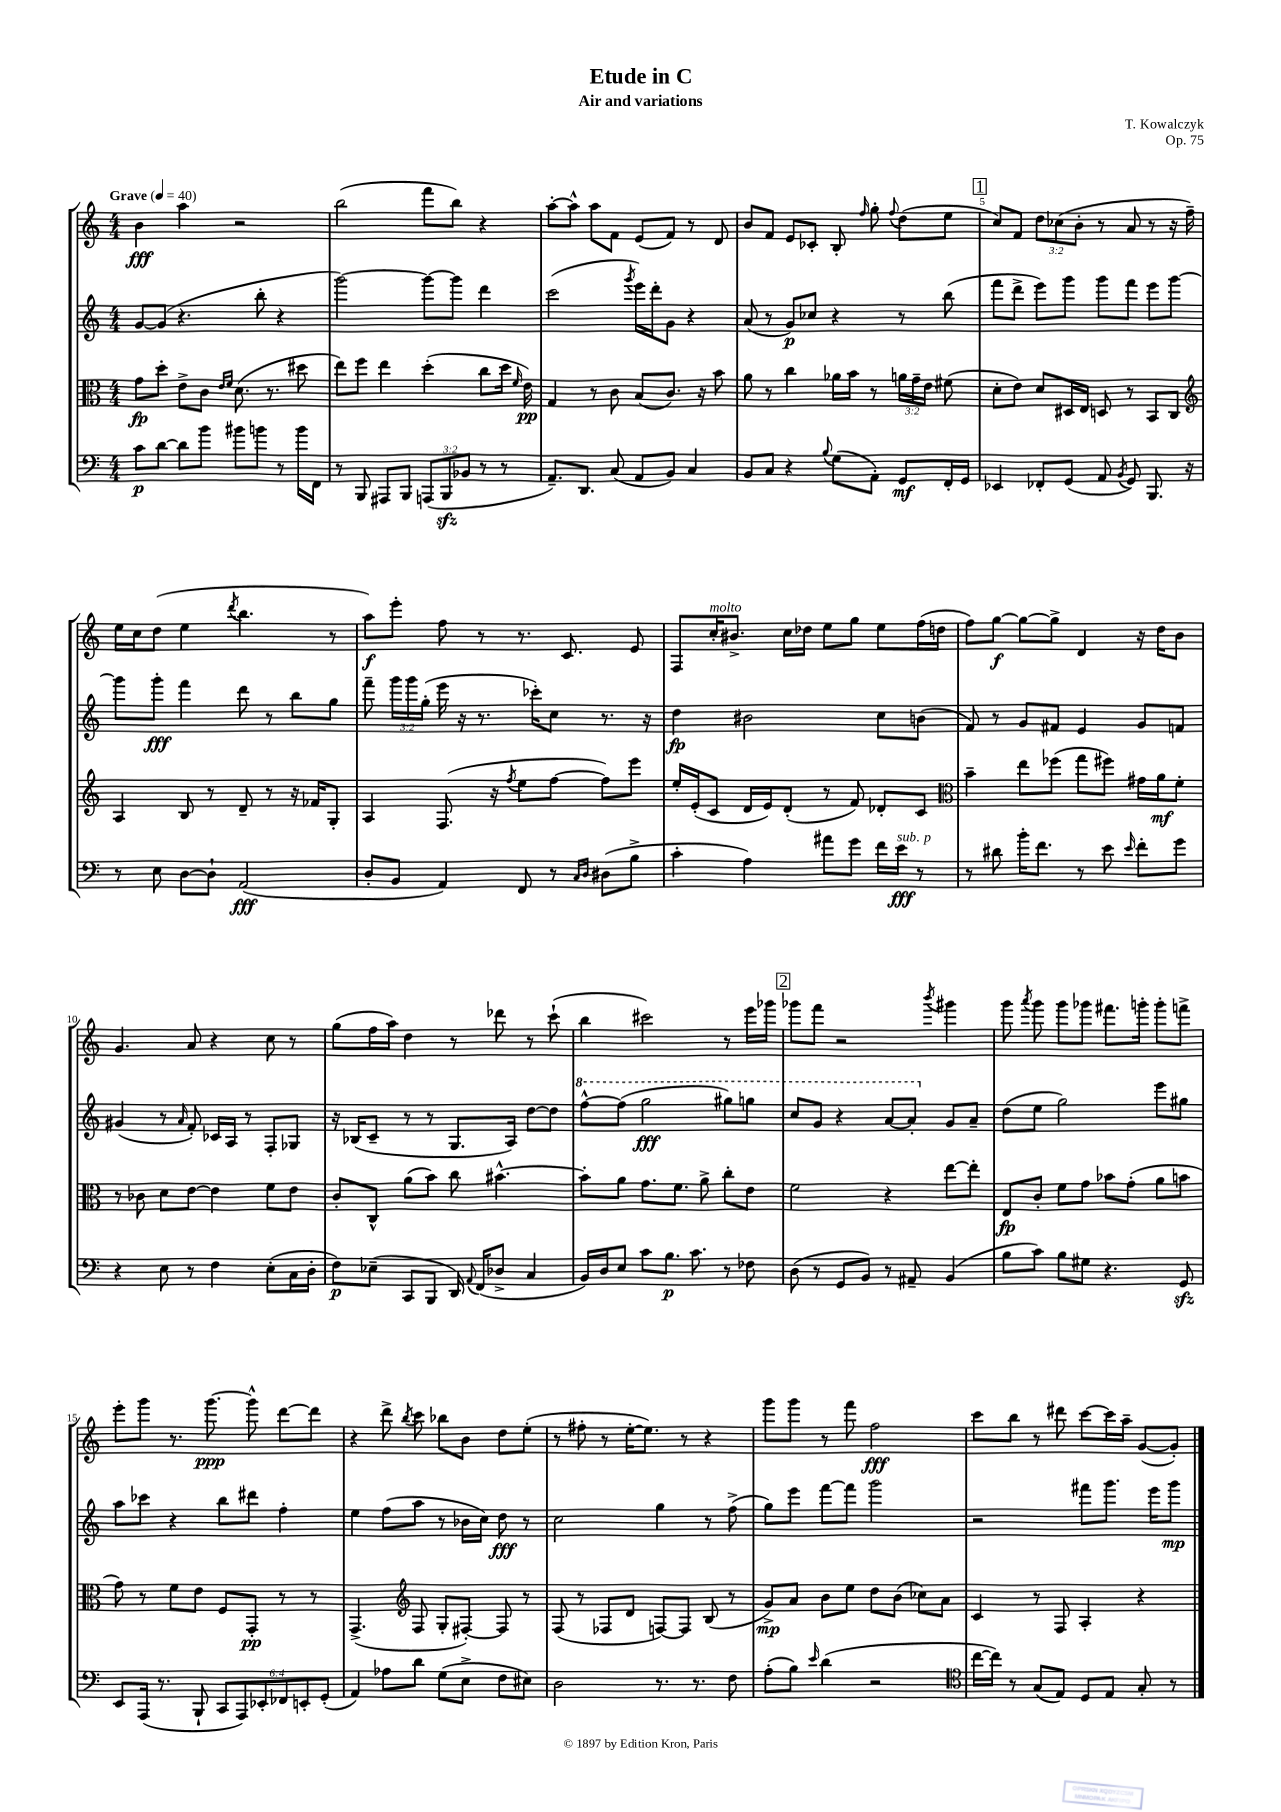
\header { title = "Etude in C" composer = "T. Kowalczyk" subtitle = "Air and variations" opus = "Op. 75" }
<<
\new StaffGroup <<
\new Staff = "s0" {
    \clef treble \key c \major \numericTimeSignature \time 4/4 \override Staff.TupletNumber.text = #tuplet-number::calc-fraction-text \tempo "Grave" 4 = 40
    \autoBeamOff b'4\fff a''4 r2 |
    b''2( f'''8[ b''8]) r4 |
    a''8[~-. a''8]-^ a''8[ f'8] e'8[( f'8]) r8 d'8 |
    b'8[ f'8] e'8[ ces'8]-. b8-. \grace { f''16 } g''8-. \appoggiatura { f''8 } d''8[( e''8] |
    \mark \markup { \box "1" } c''8[) f'8] \tuplet 3/2 { d''8[ ces''8( b'8]-. } r8 a'8 r8 r16 f''16--) |
    e''16[ c''16 d''8]( e''4 \acciaccatura { d'''8 } b''4. r8 |
    a''8[\f) e'''8]-. f''8 r8 r8. c'8. e'8 |
    f8[ c''16-.^\markup { \italic "molto" } bis'8.]-> c''16[ des''16] e''8[ g''8] e''8[ f''16( d''16] |
    f''8[) g''8]~\f g''8[~ g''8]-> d'4 r16 d''16[ b'8] |
    g'4. a'8 r4 c''8 r8 |
    g''8[( f''16 a''16]) d''4 r8 des'''8 r8 c'''8-!( |
    b''4 cis'''2) r8 e'''16[ ges'''16] |
    \mark \markup { \box "2" } ges'''8[ f'''8] r2 \acciaccatura { b'''8 } gis'''4 |
    g'''8 \acciaccatura { a'''8 } g'''8 g'''8[ ges'''8] fis'''8.[ g'''16]-. g'''8[-. f'''8]-> |
    e'''8[-. g'''8] r8. g'''8.~\ppp g'''8-^ d'''8[~ d'''8] |
    r4 d'''8-> \acciaccatura { b''8 } c'''8 bes''8[ b'8] d''8[ e''8]-.( |
    r8 fis''8-. r8 e''16[~-. e''8.]) r8 r4 |
    g'''8[ g'''8] r8 f'''8 f''2\fff |
    c'''8[ b''8] r8 dis'''8 c'''8[~ c'''16 a''16]-- g'8[~( g'8]-.) \bar "|." |
}
\new Staff = "s1" {
    \clef treble \key c \major \numericTimeSignature \time 4/4 \override Staff.TupletNumber.text = #tuplet-number::calc-fraction-text
    \autoBeamOff g'8[~ g'8]( r4. b''8-. r4 |
    g'''2~) g'''8[~ g'''8] d'''4 |
    c'''2( \acciaccatura { g'''8 } e'''16[) d'''16-. g'8] r4 |
    a'8( r8 g'8[\p) ces''8] r4 r8 b''8( |
    \mark \markup { \box "1" } f'''8[ d'''8]-> e'''8[) g'''8] g'''8[ f'''8] e'''8[ g'''8]~ |
    g'''8[ g'''8]-.\fff f'''4 d'''8 r8 b''8[ g''8] |
    f'''8-- \tuplet 3/2 { g'''16[ g'''16 g''16]-.( } e'''16 r16 r8. ces'''16[-.) c''8] r8. r16 |
    d''4\fp bis'2 c''8[ b'8]( |
    f'8) r8 g'8[ fis'8] e'4 g'8[ f'8] |
    gis'4( r8 \grace { a'16 } f'8-.) ces'16[ a16] r8 f8[-. ges8] |
    r16 bes16[( c'8]-- r8 r8 g8.[ a16]) d''8[~ d''8] |
    \ottava #1 f'''8[~-^ f'''8]( g'''2\fff gis'''8[) g'''8] |
    \mark \markup { \box "2" } c'''8[ g''8] r4 a''8[~ a''8]-. \ottava #0 g'8[ a'8]-- |
    d''8[( e''8] g''2) e'''8[ gis''8] |
    a''8[ ces'''8] r4 b''8[ dis'''8] f''4-. |
    e''4 f''8[( a''8] r8 bes'16[ c''16]) d''8\fff r8 |
    c''2 g''4 r8 f''8->( |
    g''8[) e'''8] f'''8[~ f'''8] g'''2 |
    r2 fis'''8[ g'''8.] e'''16[ g'''8]\mp \bar "|." |
}
\new Staff = "s2" {
    \clef alto \key c \major \numericTimeSignature \time 4/4 \override Staff.TupletNumber.text = #tuplet-number::calc-fraction-text
    \autoBeamOff g'8[\fp d''8]-. e'8[-> c'8] \grace { e'16[ f'16] } d'8.( r8. dis''8 |
    e''8[) f''8] e''4 d''4-.( c''8[ d''16] \grace { f'16 } e'16\pp) |
    g4 r8 c'8 b8[( c'8.]) r16 b'8 |
    a'8 r8 c''4 aes'16[ b'16] r8 \tuplet 3/2 { a'16[ g'16-- e'16] } fis'8( |
    \mark \markup { \box "1" } d'8[-. e'8]) d'8[ dis16 e16] d8 r8 b,8[ c8] |
    \clef treble a4 b8 r8 d'8-- r8 r16 fes'16[ g8]-. |
    a4 f8.( r16 \acciaccatura { f''8 } e''8[ f''8]~ f''8[) e'''8] |
    e''16[-. e'16-.( c'8] d'16[ e'16) d'8]-.( r8 f'8) des'8[-. c'8] |
    \clef alto b'4-- e''8[ fes''8]( g''8[ fis''8]) gis'16[ a'16\mf f'8]-. |
    r8 ces'8 d'8[ e'8]~ e'4 f'8[ e'8] |
    c'8[-. c8]-^ a'8[( b'8]) c''8 bis'4.~-^ |
    bis'8[-. a'8] g'8.[ f'8.] a'8-> c''8[-. e'8] |
    \mark \markup { \box "2" } f'2 r4 e''8[~ e''8]-. |
    e8[\fp c'8]-. f'8[ g'8] bes'8[ g'8]-.( a'8[ b'8] |
    g'8) r8 f'8[ e'8] f8[ g,8]-.\pp r8 r8 |
    g,4.->( \clef treble f8 g8[-. fis8]~-.) fis8 r8 |
    f8( r8 fes8[ d'8] f8[~) f8] b8( r8 |
    g'8[->\mp) a'8] b'8[ e''8] d''8[ b'8]( ces''8[) a'8] |
    c'4 r8 f8 a4-. r4 \bar "|." |
}
\new Staff = "s3" {
    \clef bass \key c \major \numericTimeSignature \time 4/4 \override Staff.TupletNumber.text = #tuplet-number::calc-fraction-text
    \autoBeamOff c'8[\p d'8]~ d'8[ b'8] bis'8[ b'8] r8 b'16[ f,16] |
    r8 b,,8 ais,,8[ b,,8] \tuplet 3/2 { a,,8[( b,,8\sfz bes,8] } r8 r8 |
    a,8.[--) d,8.] c8( a,8[ b,8]) c4 |
    b,8[ c8] r4 \appoggiatura { b8 } g8[( a,8]-.) g,8[\mf f,16-. g,16] |
    \mark \markup { \box "1" } ees,4 fes,8[-. g,8]( a,8 \acciaccatura { b,8 } g,8) b,,8. r16 |
    r8 e8 d8[~ d8]-! a,2\fff( |
    d8[-. b,8] a,4) f,8 r8 \grace { c16[ d16] } dis8[( b8]-> |
    c'4-. a4) ais'8[ g'8] f'16[ e'16]\fff^\markup { \italic "sub. p" } r8 |
    r8 dis'8 b'16[-. f'8.] r8 e'8 \grace { e'16 } f'8[-. g'8] |
    r4 e8 r8 f4 e8[-.( c16 d16]-. |
    f8[\p) ees8]--( c,8[ b,,8] d,16) \appoggiatura { a,8 } f,16[( des8]-> c4 |
    b,16[) d16 e8] c'8[ b8.]\p c'8. r8 fes8 |
    \mark \markup { \box "2" } d8( r8 g,8[ b,8]) r8 ais,8-- b,4( |
    b8[ c'8]) b8[ gis8] r4. g,8\sfz |
    e,8[ a,,16]( r8. b,,8-! \tuplet 6/4 { c,8[ a,,8) ees,8-. fes,8 e,8-. g,8]-.( } |
    a,4) aes8[ d'8] g8[( e8]-> f8[ eis8]) |
    d2 r8. r8. f8 |
    a8[-.( b8]) \grace { e'16 } d'4( r2 |
    \clef tenor c''16[~ c''16]) r8 g8[( e8]) d8[ e8] g8-. r8 \bar "|." |
}
>>
>>
\layout { \context { \Score \override BarNumber.break-visibility = ##(#f #t #t) barNumberVisibility = #(every-nth-bar-number-visible 5) } }
